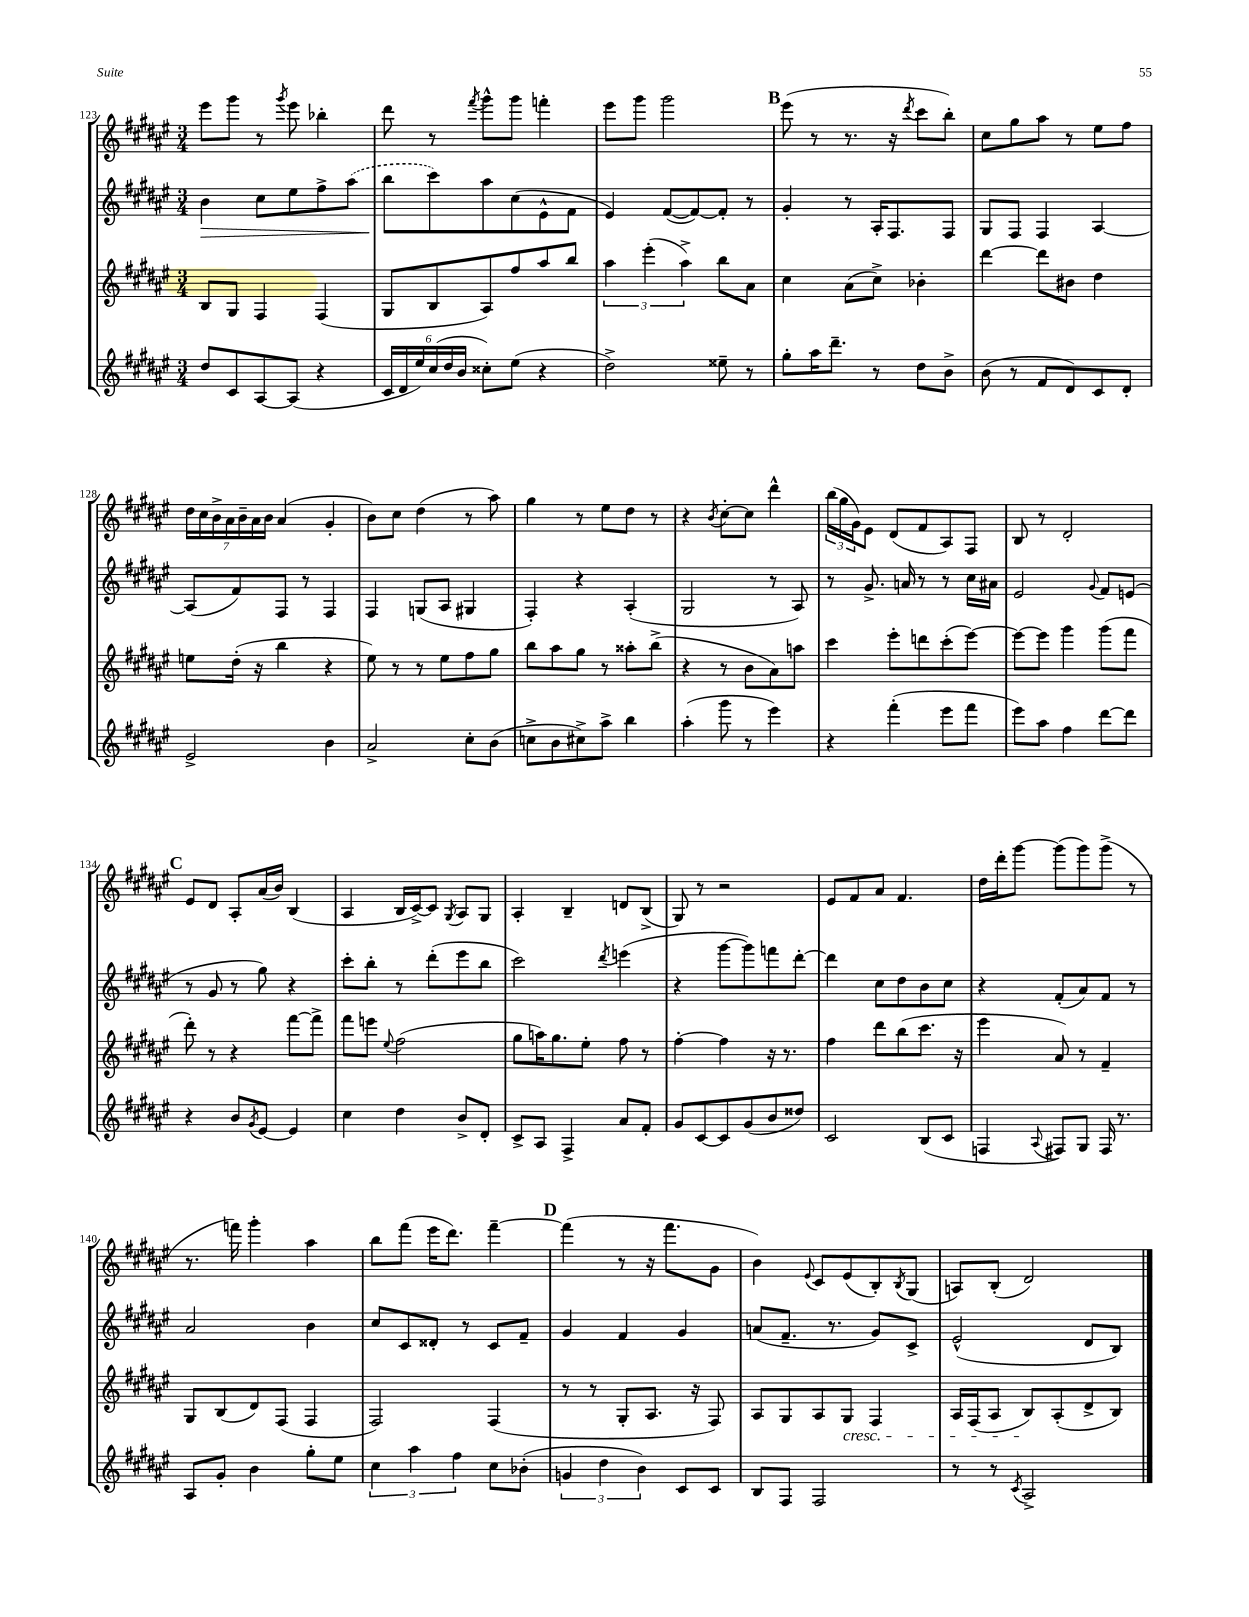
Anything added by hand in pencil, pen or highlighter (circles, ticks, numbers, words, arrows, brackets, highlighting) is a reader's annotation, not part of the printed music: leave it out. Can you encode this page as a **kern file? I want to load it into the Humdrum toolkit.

**kern	**kern	**kern	**kern
*staff4	*staff3	*staff2	*staff1
*clefG2	*clefG2	*clefG2	*clefG2
*k[f#c#g#d#a#e#]	*k[f#c#g#d#a#e#]	*k[f#c#g#d#a#e#]	*k[f#c#g#d#a#e#]
*M3/4	*M3/4	*M3/4	*M3/4
8dd#	8B	4b	8eee#
8c#	8G#	.	8ggg#
[8A#	4F#	8cc#	8r
.	.	.	8qggg#
(8A#]	.	8ee#	8eee#
4r	(4F#	8ff#^	4bb-'
.	.	(8aa#	.
=	=	=	=
24c#	8G#	8bb	8ddd#
24d#	.	.	.
24ee#)	.	.	.
(24cc#	8B	8ccc#)	8r
24dd#	.	.	.
24b	.	.	.
.	.	.	8qfff#
8cc##')	8A#)	8aa#	8ggg#^^
(8ee#	8ff#	(8cc#	8ggg#
4r	8aa#	8e#^^	4fff'
.	8bb	8f#	.
=	=	=	=
2dd#^)	6aa#	4e#)	8eee#
.	.	.	8ggg#
.	(6eee#'	.	.
.	.	([8f#	2ggg#
.	6aa#^)	.	.
.	.	8f#_)	.
8ee##~	8bb	8f#']	.
8r	8a#	8r	.
=	=	=	=
8gg#'	4cc#	4g#'	(8eee#
16aa#	.	.	8r
8.ddd#~	.	.	.
.	(8a#	8r	8.r
8r	8cc#^)	16A#'	.
.	.	8.F#	16r
.	.	.	8qddd#
8dd#	4b-'	.	8ccc#
8b^	.	8F#	8bb')
=	=	=	=
(8b	[4ddd#	8G#	8cc#
8r	.	8F#	8gg#
8f#	8ddd#]	4F#	8aa#
8d#)	8b#	.	8r
8c#	4dd#	[4A#	8ee#
8d#'	.	.	8ff#
=	=	=	=
2e#^	8ee	(8A#]	28dd#
.	.	.	28cc#
.	.	.	28b^
.	.	.	28a#
.	(16dd#'	8f#)	.
.	.	.	28b~
.	.	.	28a#
.	16r	.	.
.	.	.	28b
.	4bb	8F#	(4a#
.	.	8r	.
4b	4r	4F#	4g#'
=	=	=	=
2a#^	8ee#)	4F#	8b)
.	8r	.	8cc#
.	8r	(8G	(4dd#
.	8ee#	8A#	.
8cc#'	8ff#	4G#	8r
(8b	8gg#	.	8aa#)
=	=	=	=
8cc^	8bb	4F#')	4gg#
8b	8aa#	.	.
8cc#^)	8gg#	4r	8r
8aa#^	8r	.	8ee#
4bb	8aa##'	(4A#'	8dd#
.	(8bb^	.	8r
=	=	=	=
(4aa#'	4r	2G#	4r
.	.	.	8qb
8ggg#	8r	.	[8cc#'
8r	8b	.	8cc#]
4eee#)	8a#)	8r	4ddd#^^
.	8aa	8A#)	.
=	=	=	=
4r	4ccc#	8r	(24bb
.	.	.	24gg#
.	.	.	24g#)
.	.	8.g#^	8e#
(4fff#'	8eee#'	.	(8d#
.	.	16a	.
.	8ddd	8r	8f#
8eee#	(8ccc#'	8r	8A#)
8fff#	[8eee#)	16cc#	8F#
.	.	16a#	.
=	=	=	=
8eee#)	8eee#_	2e#	8B
8aa#	8eee#]	.	8r
4ff#	4ggg#	.	2d#'
.	.	8qqg#	.
[8ddd#	(8ggg#	8f#	.
8ddd#]	8fff#	(8e	.
=	=	=	=
4r	8ddd#')	8r	8e#
.	8r	8g#	8d#
8b	4r	8r	8A#'
8qg#	.	.	.
[8e#	.	8gg#)	(16a#
.	.	.	16b)
4e#]	[8fff#	4r	(4B
.	8fff#^]	.	.
=	=	=	=
4cc#	8fff#	8ccc#'	4A#
.	8eee	8bb'	.
.	8qqee#	.	.
4dd#	(2ff#	8r	16B
.	.	.	[16c#^)
.	.	(8ddd#'	8c#]
.	.	.	8qG#
8b^	.	8eee#	8A#
8d#'	.	8bb	8G#
=	=	=	=
8c#^	8gg#	2ccc#)	4A#'
8A#	16aa)	.	.
.	8.gg#	.	.
4F#^	.	.	4B~
.	8ee#'	.	.
.	.	8qddd#	.
8a#	8ff#	(4eee	8d
8f#'	8r	.	(8B^
=	=	=	=
8g#	[4ff#'	4r	8G#)
[8c#	.	.	8r
8c#]	4ff#]	[8ggg#	2r
(8g#	.	8ggg#])	.
8b	16r	8fff	.
.	8.r	.	.
8dd##)	.	[8ddd#'	.
=	=	=	=
2c#	4ff#	4ddd#]	8e#
.	.	.	8f#
.	8ddd#	8cc#	8a#
.	(8bb	8dd#	4.f#
(8B	8.ccc#	8b	.
8c#	.	8cc#	.
.	16r	.	.
=	=	=	=
4F	4eee#	4r	16dd#
.	.	.	16ddd#'
.	.	.	[8ggg#
8qqA#	.	.	.
8F#)	8a#)	(8f#'	(8ggg#]
8G#	8r	8a#)	8ggg#)
16F#	4f#~	8f#	(8ggg#^
8.r	.	.	.
.	.	8r	8r
=	=	=	=
8A#	8G#	2a#	8.r
8g#'	(8B	.	.
.	.	.	16fff)
4b	8d#)	.	4ggg#'
.	(8F#	.	.
8gg#'	4F#	4b	4aa#
8ee#	.	.	.
=	=	=	=
6cc#	2F#)	8cc#	8bb
.	.	8c#	(8fff#
6aa#	.	.	.
.	.	8d##'	16eee#
.	.	.	8.ddd#)
6ff#	.	.	.
.	.	8r	.
8cc#	(4F#	8c#	[4fff#~
(8b-'	.	8f#~	.
=	=	=	=
6g	8r	4g#	(4fff#]
.	8r	.	.
6dd#	.	.	.
.	8G#'	4f#	8r
6b)	.	.	.
.	8.A#	.	16r
.	.	.	8.fff#
8c#	.	4g#	.
.	16r	.	.
8c#	8F#)	.	8g#
=	=	=	=
8B	8A#	(8a	4b)
8F#	8G#	8.f#~	.
.	.	.	8qqe#
2F#	8A#	.	8c#
.	.	8.r	.
.	8G#	.	(8e#
.	4F#	8g#)	8B')
.	.	.	8qB
.	.	8c#^	(8G#
=	=	=	=
8r	16A#	(2e#^^	8A)
.	(16F#	.	.
8r	8A#	.	(8B'
8qc#	.	.	.
2A#^	8B)	.	2d#)
.	(8A#'	.	.
.	8d#^	8d#	.
.	8B)	8B)	.
==	==	==	==
*-	*-	*-	*-
